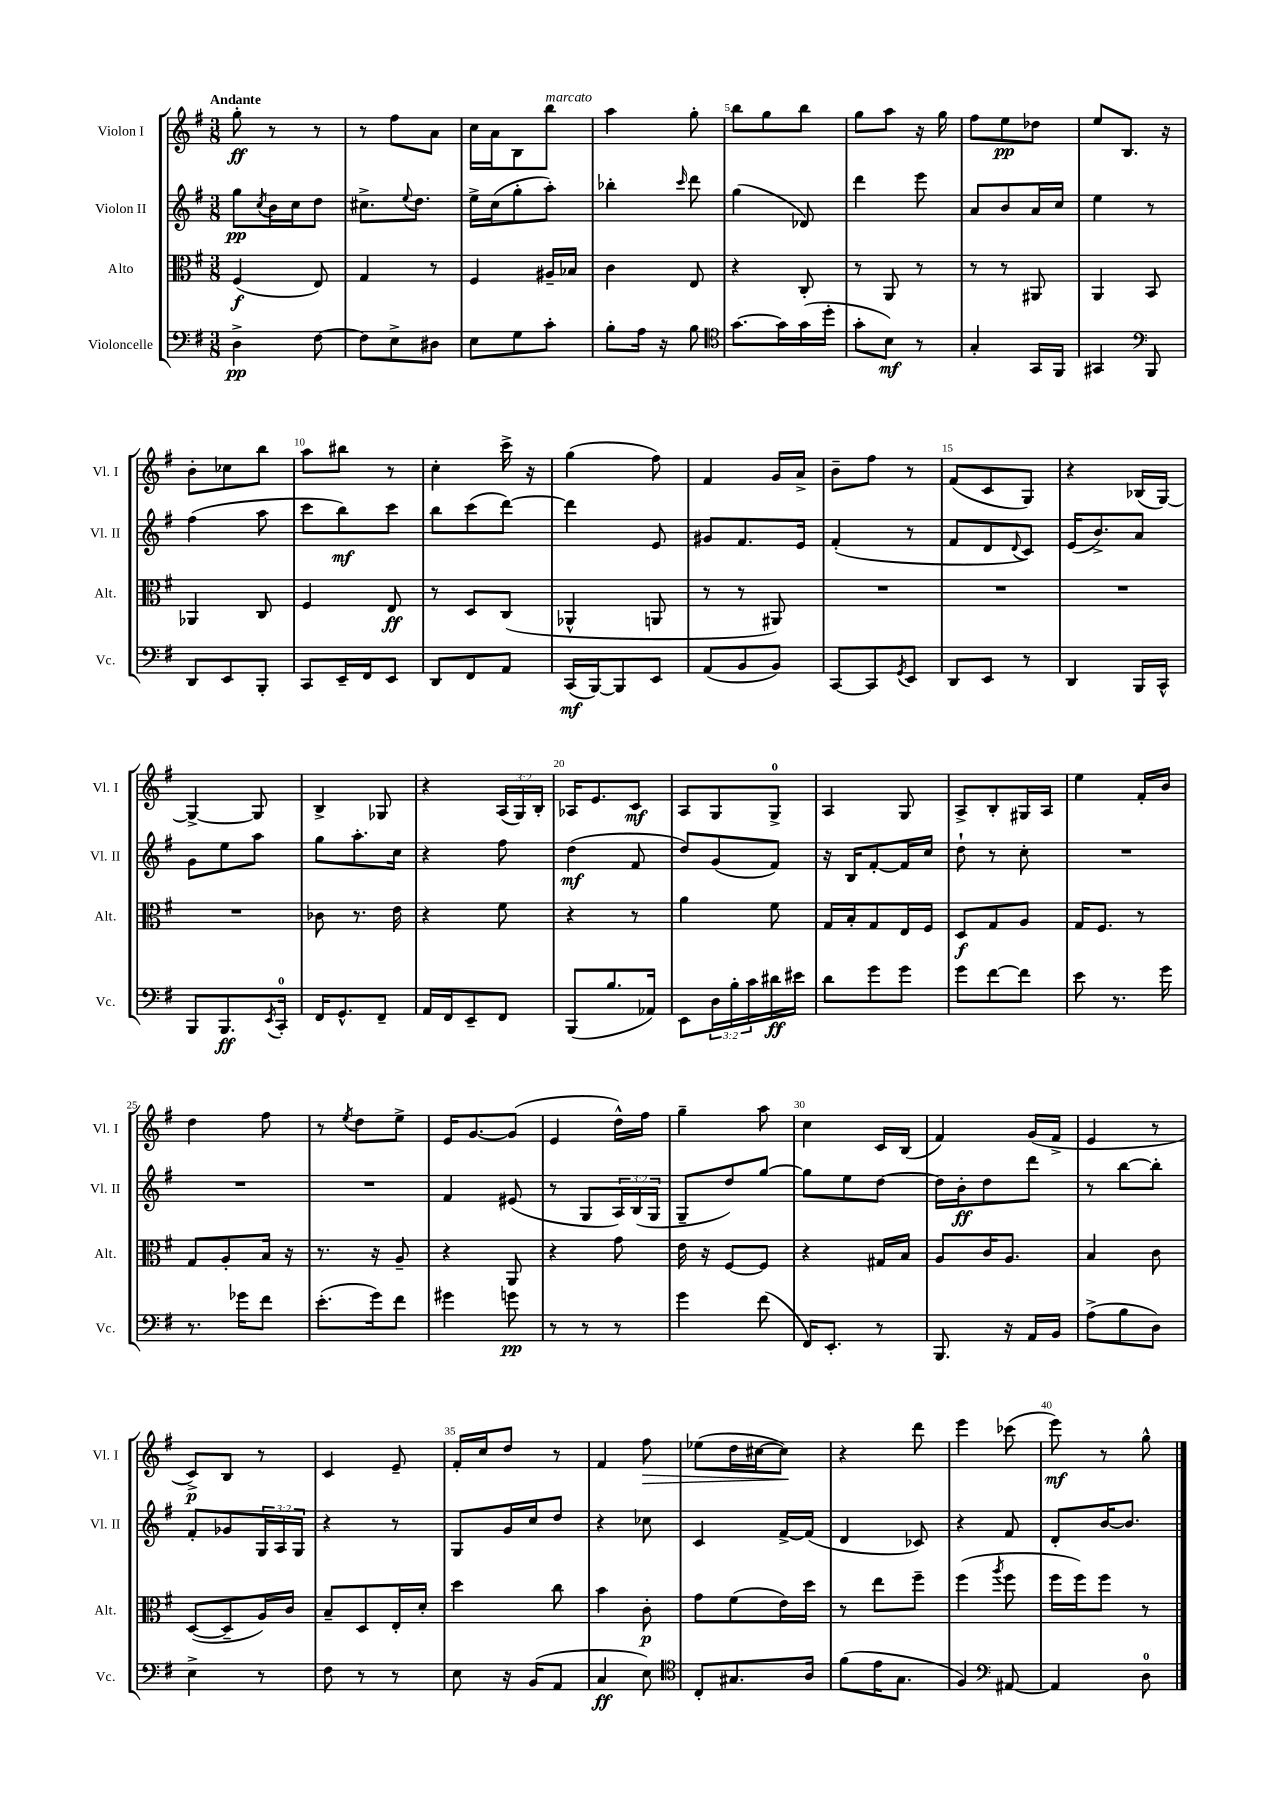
<<
\new StaffGroup <<
\new Staff = "s0" \with { instrumentName = "Violon I" shortInstrumentName = "Vl. I" } {
    \clef treble \key g \major \numericTimeSignature \time 3/8 \override Staff.TupletNumber.text = #tuplet-number::calc-fraction-text \tempo "Andante"
    g''8-.\ff r8 r8 |
    r8 fis''8 a'8 |
    c''16 a'16 b8 b''8^\markup { \italic "marcato" } |
    a''4 g''8-. |
    b''8 g''8 b''8 |
    g''8 a''8 r16 g''16 |
    fis''8 e''8\pp des''8 |
    e''8 b8. r16 |
    b'8-. ces''8 b''8 |
    a''8 bis''8 r8 |
    c''4-. c'''16-> r16 |
    g''4( fis''8) |
    fis'4 g'16 a'16-> |
    b'8-- fis''8 r8 |
    fis'8( c'8 g8) |
    r4 bes16( g16~) |
    g4~-> g8 |
    b4-> ges8 |
    r4 \tuplet 3/2 { a16( g16) b16-. } |
    aes16 e'8. c'8\mf |
    a8 g8 g8-0-> |
    a4 g8 |
    a8-> b8-. gis16 a16 |
    e''4 fis'16-. b'16 |
    d''4 fis''8 |
    r8 \acciaccatura { e''8 } d''8 e''8-> |
    e'16 g'8.~ g'8( |
    e'4 d''16-^) fis''16 |
    g''4-- a''8 |
    c''4 c'16 b16( |
    fis'4) g'16( fis'16-> |
    e'4 r8 |
    c'8->\p) b8 r8 |
    c'4 e'8-- |
    fis'16-. c''16 d''8 r8 |
    fis'4 fis''8\> |
    ees''8( d''16 cis''16~ cis''8\!) |
    r4 d'''8 |
    e'''4 ces'''8( |
    e'''8\mf) r8 g''8-^ \bar "|." |
}
\new Staff = "s1" \with { instrumentName = "Violon II" shortInstrumentName = "Vl. II" } {
    \clef treble \key g \major \numericTimeSignature \time 3/8 \override Staff.TupletNumber.text = #tuplet-number::calc-fraction-text
    g''8\pp \acciaccatura { c''8 } b'16 c''16 d''8 |
    cis''8.-> \appoggiatura { e''8 } d''8. |
    e''16-> c''16( g''8-. a''8-.) |
    bes''4-. \grace { c'''16 } d'''8 |
    g''4( des'8) |
    d'''4 e'''8 |
    a'8 b'8 a'16 c''16 |
    e''4 r8 |
    fis''4( a''8 |
    c'''8 b''8\mf) c'''8 |
    b''8 c'''8( d'''8~) |
    d'''4 e'8 |
    gis'8 fis'8. e'16 |
    fis'4-.( r8 |
    fis'8 d'8 \appoggiatura { d'8 } c'8) |
    e'16( b'8.->) a'8 |
    g'8 e''8 a''8 |
    g''8 a''8.-. c''16 |
    r4 fis''8 |
    d''4\mf( fis'8 |
    d''8) g'8( fis'8) |
    r16 b16 fis'8~-. fis'16 c''16 |
    d''8-! r8 c''8-. |
    R4. |
    R4. |
    R4. |
    fis'4 eis'8( |
    r8 g8 \tuplet 3/2 { a16) b16( g16 } |
    g8-- d''8) g''8~ |
    g''8 e''8 d''8~ |
    d''16 b'16-.\ff d''8 d'''8 |
    r8 b''8~ b''8-. |
    fis'8-. ges'8 \tuplet 3/2 { g16 a16 g16 } |
    r4 r8 |
    g8 g'16 c''16 d''8 |
    r4 ces''8 |
    c'4 fis'16~-> fis'16( |
    d'4 ces'8) |
    r4 fis'8 |
    d'8-. b'16~ b'8. \bar "|." |
}
\new Staff = "s2" \with { instrumentName = "Alto" shortInstrumentName = "Alt." } {
    \clef alto \key g \major \numericTimeSignature \time 3/8
    fis4\f( e8) |
    g4 r8 |
    fis4 ais16-- bes16 |
    c'4 e8 |
    r4 c8-. |
    r8 a,8 r8 |
    r8 r8 ais,8 |
    a,4 b,8 |
    aes,4 c8 |
    fis4 e8\ff |
    r8 d8 c8( |
    aes,4-^ a,8 |
    r8 r8 ais,8) |
    R4. |
    R4. |
    R4. |
    R4. |
    ces'8 r8. e'16 |
    r4 fis'8 |
    r4 r8 |
    a'4 fis'8 |
    g16 b16-. g8 e16 fis16 |
    d8\f g8 a8 |
    g16 fis8. r8 |
    g8 a8-. b16 r16 |
    r8. r16 a8-- |
    r4 a,8 |
    r4 g'8 |
    e'16 r16 fis8~ fis8 |
    r4 gis16 b16 |
    a8 c'16 a8. |
    b4 c'8 |
    d8~( d8-- a16) c'16 |
    b8-- d8 e16-. d'16-. |
    d''4 c''8 |
    b'4 c'8-.\p |
    g'8 fis'8( e'16) d''16 |
    r8 e''8 fis''8-- |
    fis''4( \acciaccatura { a''8 } fis''8 |
    fis''16 fis''16) fis''8 r8 \bar "|." |
}
\new Staff = "s3" \with { instrumentName = "Violoncelle" shortInstrumentName = "Vc." } {
    \clef bass \key g \major \numericTimeSignature \time 3/8 \override Staff.TupletNumber.text = #tuplet-number::calc-fraction-text
    d4->\pp fis8~ |
    fis8 e8-> dis8 |
    e8 g8 c'8-. |
    b8-. a16 r16 b8 |
    \clef tenor g'8.~ g'16 g'16( d''16-. |
    g'8-. b8\mf) r8 |
    g4-. g,16 fis,16 |
    gis,4 \clef bass b,,8 |
    d,8 e,8 b,,8-. |
    c,8 e,16-- fis,16 e,8 |
    d,8 fis,8 a,8 |
    c,16\mf( b,,16~) b,,8 e,8 |
    a,8( b,8 b,8) |
    c,8~ c,8 \acciaccatura { g,8 } e,8 |
    d,8 e,8 r8 |
    d,4 b,,16 c,16-^ |
    b,,8 b,,8.\ff \acciaccatura { e,8 } c,16-0-. |
    fis,16 g,8.-^ fis,8-- |
    a,16 fis,16 e,8-- fis,8 |
    b,,8( b8. aes,16) |
    e,8 \tuplet 3/2 { d16 b16-. c'16 } dis'16\ff eis'16 |
    d'8 g'8 g'8 |
    g'8 fis'8~ fis'8 |
    e'8 r8. g'16 |
    r8. ges'16 fis'8 |
    e'8.-.( g'16) fis'8 |
    gis'4 g'8\pp |
    r8 r8 r8 |
    g'4 fis'8( |
    fis,16) e,8.-. r8 |
    b,,8. r16 a,16 b,16 |
    a8->( b8 d8) |
    e4-> r8 |
    fis8 r8 r8 |
    e8 r16 b,16( a,8 |
    c4\ff e8) |
    \clef tenor c8-. gis8. a16 |
    fis'8( e'16 g8. |
    fis4) \clef bass ais,8~ |
    ais,4 d8-0 \bar "|." |
}
>>
>>
\layout { \context { \Score \override BarNumber.break-visibility = ##(#f #t #t) barNumberVisibility = #(every-nth-bar-number-visible 5) } }
